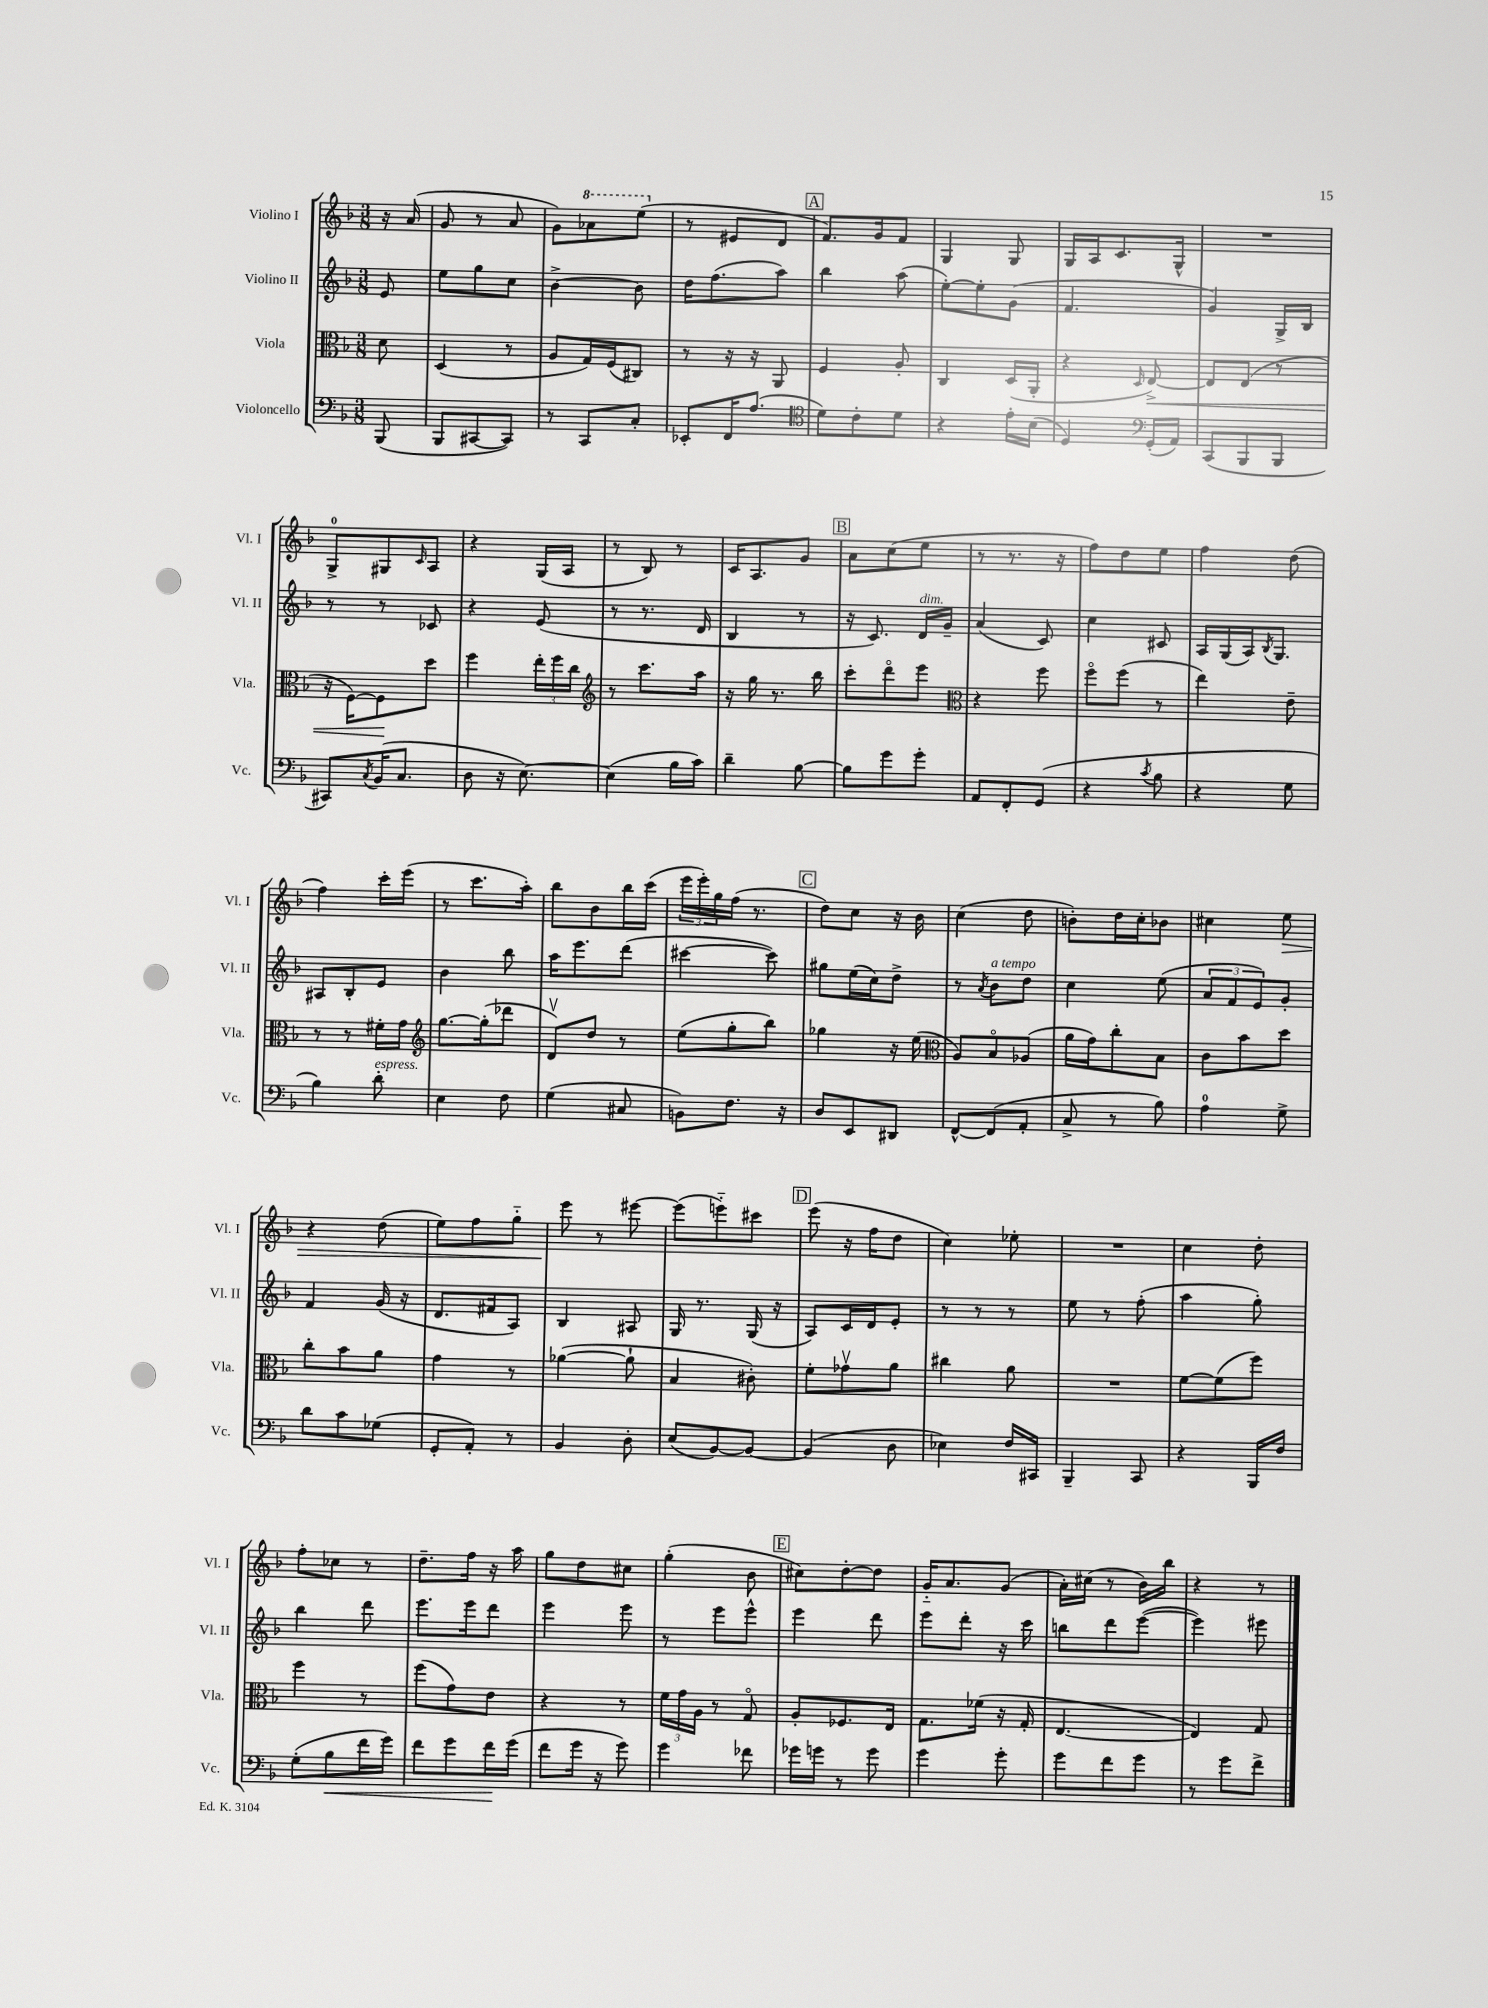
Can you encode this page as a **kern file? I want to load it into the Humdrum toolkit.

**kern	**kern	**kern	**kern
*staff4	*staff3	*staff2	*staff1
*clefF4	*clefC3	*clefG2	*clefG2
*k[b-]	*k[b-]	*k[b-]	*k[b-]
*M3/8	*M3/8	*M3/8	*M3/8
(8BBB-	8d	8e	16r
.	.	.	(16a
=	=	=	=
8BBB-	(4D	8ee	8g
[8CC#	.	8gg	8r
8CC#])	8r	8cc	8a
=	=	=	=
8r	8A	[4b-^	8g)
8CC	16G)	.	8aa-
.	(16F	.	.
8C'	8C#)	8b-]	(8eee
=	=	=	=
8EE-'	8r	16dd	8r
.	.	(8.ff	.
16FF	16r	.	8e#
(8.A	16r	.	.
.	8AA	8aa)	8d
=	=	=	=
*clefC4	*	*	*
8d)	4F	4bb-	8.f)
8c'	.	.	.
.	.	.	16g
8d	8A'	(8aa	8f
=	=	=	=
4r	4C	[8ee')	4G
.	.	8ee']	.
16e'	(16D	(8g	8G
(16B-	16AA'	.	.
=	=	=	=
4D)	4r	4.f	16G
.	.	.	16A
.	.	.	8.c
*clefF4	*	*	*
.	16qqD	.	.
(16GG'	[8E^)	.	.
16AA)	.	.	16G^^
=	=	=	=
(8CC	8E]	4g)	4.r
8BBB-	(8E	.	.
8BBB-	8r	16G^	.
.	.	16B-	.
=	=	=	=
8CC#)	16r	8r	8G^
.	[16F)	.	.
8qC	.	.	.
(16BB-	8F]	8r	8G#
8.C	.	.	.
.	.	.	16qqc
.	8dd	8c-	8A
=	=	=	=
8D	4ff	4r	4r
16r	.	.	.
[8.E)	.	.	.
.	24ee'	(8e	(16G
.	24ff	.	.
.	.	.	16A
.	24cc	.	.
=	=	=	=
*	*clefG2	*	*
(4E]	8r	8r	8r
.	8.ccc	8.r	8B-)
16B-	.	.	8r
16c)	16aa	16d	.
=	=	=	=
4d~	16r	4B-	16c
.	16gg	.	8.A
.	8.r	.	.
[8B-	.	8r	8g
.	16bb-	.	.
=	=	=	=
8B-]	8ccc'	16r	8a
.	.	8.c)	.
8g	8dddo	.	(8cc
8g'	8eee	16d	8ee
.	.	16g~	.
=	=	=	=
*	*clefC3	*	*
8AA	4r	(4a	8r
8FF'	.	.	8.r
(8GG	8ff	8c)	.
.	.	.	16r
=	=	=	=
4r	8ffo	4cc	8ff)
.	(8ff	.	8dd
8qc	.	.	.
8B-	8r	8c#	8ee
=	=	=	=
4r	4ee)	16A	4ff
.	.	(16G	.
.	.	16A)	.
.	.	8qB-	.
.	.	8.G	.
8G	8e~	.	(8dd
=	=	=	=
4B-)	8r	8A#	4ff)
.	8r	8B-'	.
8d'	16f#'	8e	16ccc'
.	16g	.	(16eee
=	=	=	=
*	*clefG2	*	*
4E	[8.gg	4b-	8r
.	.	.	8.ccc
.	(16gg']	.	.
8F	8ddd-	8bb-	.
.	.	.	16aa')
=	=	=	=
(4G	8dv)	16aa	8bb-
.	.	8.eee	.
.	8dd	.	8b-
8C#	8r	(8ddd	16bb-
.	.	.	(16ccc
=	=	=	=
8BB)	(8ee	[4ccc#	24eee
.	.	.	24eee')
.	.	.	24gg
8.F	8gg'	.	(16ff
.	.	.	8.r
.	8bb-)	8ccc#])	.
16r	.	.	.
=	=	=	=
8D	4gg-	8gg#	8dd)
8EE	.	(16ee	8cc
.	.	16cc)	.
8DD#	16r	8dd^	16r
.	(16ee	.	16b-
=	=	=	=
*	*clefC3	*	*
[8FF^^	8A)	8r	(4cc
.	.	8qa	.
(8FF]	8B-o	8b-	.
8AA'	(8A-	8dd	8dd
=	=	=	=
8C^	16a	4cc	8b')
.	16g)	.	.
8r	8cc'	.	16dd
.	.	.	16cc'
8B-)	8B-	(8ee	8b-
=	=	=	=
4A	8c	12a	4cc#
.	.	12f	.
.	8b-	.	.
.	.	12e)	.
8G^	8dd	8g'	8ee
=	=	=	=
8d	8cc'	4f	4r
8c	8b-	.	.
(8G-	8a	(16g	(8dd
.	.	16r	.
=	=	=	=
8GG'	4g	8.d	8ee)
8AA')	.	.	8ff
.	.	16f#	.
8r	8r	8A)	8gg'~
=	=	=	=
4BB-	([4a-	4B-	8eee
.	.	.	8r
8D'	8a-`]	8A#	[8eee#
=	=	=	=
(8E	4B-	16G	(8eee#]
.	.	8.r	.
[8BB-)	.	.	8eee'~)
8BB-_	8c#')	(16G	8ccc#
.	.	16r	.
=	=	=	=
(4BB-]	8f'	8A)	(8eee
.	8g-v	16c	16r
.	.	16d	16ff
8D	8a	8e'	8dd
=	=	=	=
4E-)	4cc#	8r	4cc)
.	.	8r	.
16F	8a	8r	8ee-'
16CC#	.	.	.
=	=	=	=
4BBB-~	4.r	8ee	4.r
.	.	8r	.
8CC	.	(8ff'	.
=	=	=	=
4r	[8f	4aa	4cc
.	(8f]	.	.
16BBB-	8ff)	8gg')	8dd'
16F	.	.	.
=	=	=	=
(8G'	4ff	4bb-	8ff'
8B-	.	.	8cc-
16f	8r	8ddd	8r
16g)	.	.	.
=	=	=	=
8f	(8ff	8.eee	8.dd~
8g	8g)	.	.
.	.	16eee	16ff
16f	8e	8ddd	16r
(16g	.	.	16aa
=	=	=	=
8f	4r	4eee	8gg
16g	.	.	8dd
16r	.	.	.
8g)	8r	8eee	8cc#
=	=	=	=
4g	24f	8r	(4gg'
.	24g	.	.
.	24A	.	.
.	8r	8eee	.
8f-	8Go	8eee^^	8b-
=	=	=	=
16g-	8A'	4eee	8cc#)
16g	.	.	.
8r	8.F-	.	[8dd'
8g	.	8ddd	8dd]
.	16E	.	.
=	=	=	=
4g	8.G	8eee	16g'~
.	.	.	8.a
.	.	8ddd'	.
.	(16f-	.	.
8g'	16r	16r	(8g
.	16G'	16ccc	.
=	=	=	=
8g	[4.E	8bb	16a')
.	.	.	(16cc#
8f	.	8ddd	8r
8g	.	([8eee	16b-)
.	.	.	16bb-
=	=	=	=
8r	4E])	4eee])	4r
8g	.	.	.
8f^	8G	8eee#	8r
==	==	==	==
*-	*-	*-	*-
